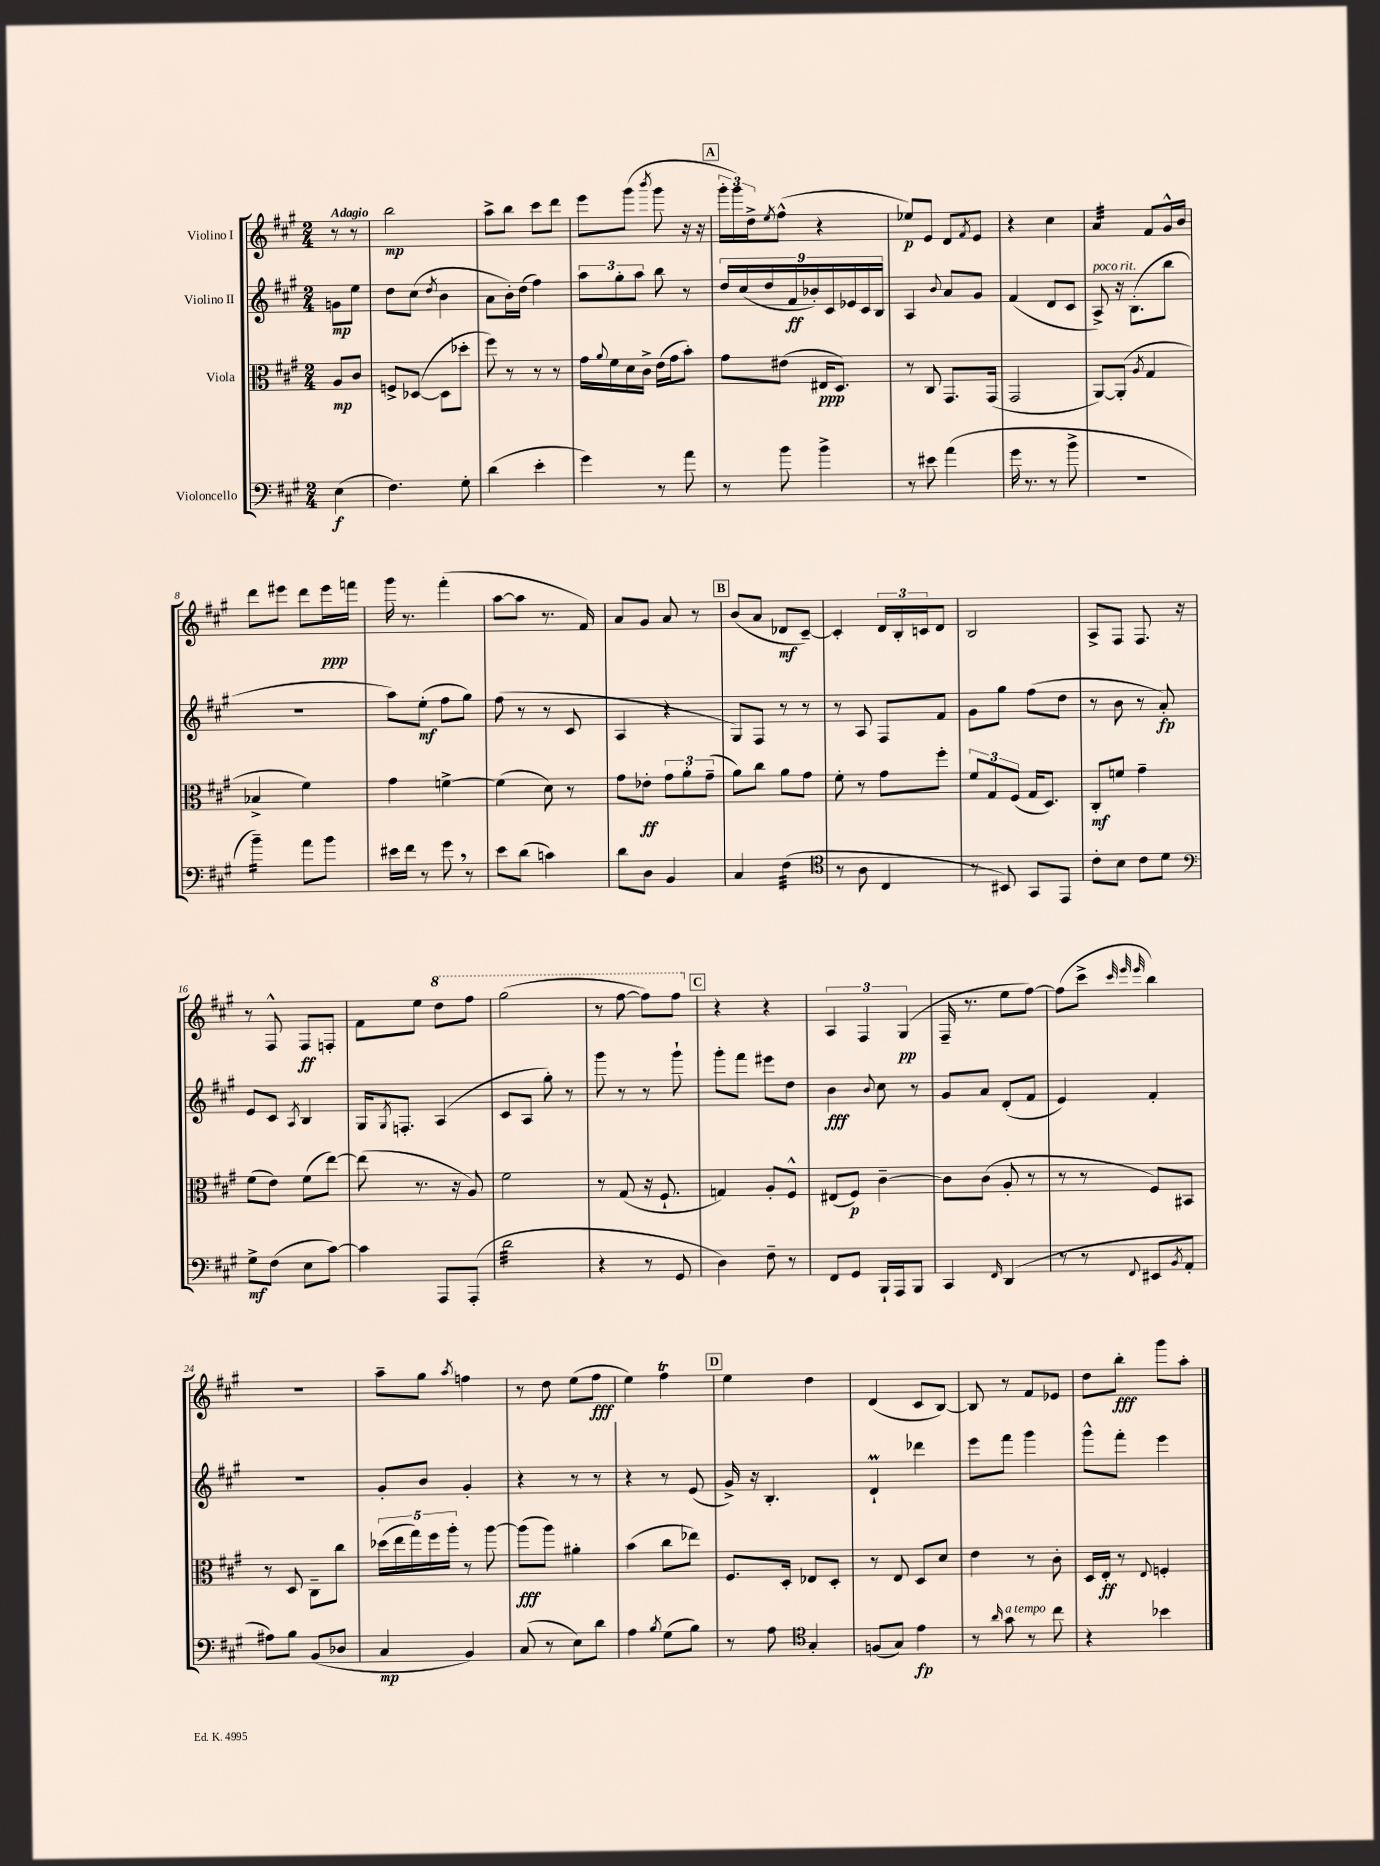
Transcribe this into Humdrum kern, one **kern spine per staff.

**kern	**kern	**kern	**kern
*staff4	*staff3	*staff2	*staff1
*clefF4	*clefC3	*clefG2	*clefG2
*k[f#c#g#]	*k[f#c#g#]	*k[f#c#g#]	*k[f#c#g#]
*M2/4	*M2/4	*M2/4	*M2/4
(4E	8A	8g	8r
.	8c#	8ee	8r
=	=	=	=
4.F#)	8F^	8dd	2bb
.	([8D-	(8cc#	.
.	.	8qdd	.
.	8D-]	4b	.
8G#'	8dd-'	.	.
=	=	=	=
(4d	8ff#)	8a	8aa^
.	8r	16b')	8bb
.	.	(16dd	.
4e'	8r	4ff#)	8ccc#
.	8r	.	8ddd
=	=	=	=
4g#)	16g#	12aa	8eee
.	8qqa	.	.
.	16f#	.	.
.	.	12gg#'	.
.	16d	.	(8ggg#
.	.	12aa	.
.	16c#^	.	.
.	.	.	8qbbb
8r	(16e	8bb	8ggg#
.	16g#	.	.
8a	8b')	8r	16r
.	.	.	16r
=	=	=	=
8r	8g#	18dd	24ggg#'
.	.	.	24ggg#)
.	.	(18cc#	.
.	.	.	24dd^
.	.	18dd	.
.	.	.	8qee
8b	(8e#	.	(8ff#^^
.	.	18f#	.
.	.	18b-')	.
4b^	16E#	.	4r
.	.	18c#	.
.	8.D)	.	.
.	.	18e-	.
.	.	18c#	.
.	.	18B	.
=	=	=	=
8r	8r	4A	8ee-)
8e#	8C#	.	8e
.	.	8qqb	.
(4a	8.GG#	8a	8d
.	.	.	8qf#
.	.	8g#	8e
.	(16GG#	.	.
=	=	=	=
16g#	2GG#	(4f#	4r
8.r	.	.	.
8r	.	8d	4cc#
8b^	.	8c#	.
=	=	=	=
2r	[8AA)	8A^)	4a
.	(8AA']	16r	.
.	.	(8.B'	.
.	8qA	.	.
.	4G#	.	8f#
.	.	8bb	16g#^^
.	.	.	16b
=	=	=	=
4b~)	4B-^	2r	8ddd
.	.	.	8eee#
8a	4f#)	.	8ddd
8b	.	.	16eee#
.	.	.	16fff
=	=	=	=
16e#	4g#	8aa)	16ggg#
16f#	.	.	8.r
8r	.	(8ee'	.
8g#	[4f^	8ff#	(4fff#'
8r	.	8gg#)	.
=	=	=	=
8e	(4f]	(8ff#	[8aa
(8d	.	8r	8aa]
4c)	8d)	8r	8.r
.	8r	8c#	.
.	.	.	16f#)
=	=	=	=
8d	8g#	4A	8a
8D	8e-'	.	8g#
4BB	12g#	4r	8a
.	12a'	.	.
.	.	.	8r
.	(12g#~	.	.
=	=	=	=
4C#	8a)	8G#)	(8b
.	8cc#	8F#	8a
(4F#	8a	8r	8d-
.	8g#	8r	[8c#~)
=	=	=	=
*clefC4	*	*	*
8r	8f#'	8r	4c#']
8A	8r	8A	.
4C#	8g#	8F#	24d
.	.	.	24B'
.	.	.	24c
.	8ff#'	8f#	8d
=	=	=	=
8r	12f#	8g#	2B
.	12G#	.	.
8BB#)	.	8gg#	.
.	(12F#	.	.
8GG#	16G#	(8ff#	.
.	8.D)	.	.
8EE	.	8dd	.
=	=	=	=
8c#'	8C#'	8r	8A^
8B	8f	8b	8F#
8c#	4g#~	8r	8.F#
8d	.	8a')	.
.	.	.	16r
=	=	=	=
*clefF4	*	*	*
8G#^	(8f#	8e	8r
(8F#	8e)	8c#	8F#^^
.	.	8qA	.
8E	(8f#	4B	8F#
[8c#)	[8ee)	.	8F'
=	=	=	=
4c#]	(8ee]	16G#	8f#
.	.	8qG#	.
.	.	8.F'	.
.	8.r	.	8ee
8AAA	.	(4A	8ddd
.	16r	.	.
(8AAA'	8A)	.	8fff#
=	=	=	=
2d	2f#	8c#	(2ggg#
.	.	8A	.
.	.	8gg#')	.
.	.	8r	.
=	=	=	=
4r	8r	8ggg#	8r
.	(8G#	8r	[8fff#
8r	16r	8r	8fff#])
.	8.F#`	.	.
8GG#	.	8ggg#`	8fff#
=	=	=	=
4D)	4G)	8ggg#'	4r
.	.	8fff#	.
8F#~	8A'	8eee#	4r
8r	8F#^^	8dd	.
=	=	=	=
8FF#	(8E#	4b	6A
8GG#	8F#)	.	.
.	.	.	6F#
.	.	8qqb	.
16BBB`	[4c#~	8cc#	.
16AAA	.	.	.
.	.	.	(6G#
8BBB	.	8r	.
=	=	=	=
4CC#	8c#]	8g#	16F#~
.	.	.	8.r
.	(8c#	8a	.
16qqFF#	.	.	.
(4DD	8A'	(8d'	8ee
.	8r	8f#	[8ff#)
=	=	=	=
8r	8r	4e)	(8ff#]
8r	8r	.	8ccc#^
.	.	.	32qqccc#
.	.	.	32qqeee
8qqFF#	.	.	32qqeee
8EE#	8F#)	4f#'	4bb)
8qBB	.	.	.
8AA'	8BB#	.	.
=	=	=	=
8A#)	8r	2r	2r
8B	8D	.	.
(8BB	8C#~	.	.
8D-	8cc#	.	.
=	=	=	=
4C#	(20dd-	8g#'	8aa~
.	20ee	.	.
.	20gg#)	.	.
.	.	8b	8gg#
.	20ff#	.	.
.	20aa'	.	.
.	.	.	8qaa
4BB)	8r	4g#'	4ff
.	[8aa	.	.
=	=	=	=
(8C#	(8aa]	4r	8r
8r	8aa)	.	8dd
8E)	4a#'	8r	(8ee
8d	.	8r	8ff#
=	=	=	=
4A	(4b	4r	4ee)
8qB	.	.	.
(8G#	8cc#	8r	4ff#
8B)	8ee-)	(8e	.
=	=	=	=
8r	8.F#	16g#^)	4ee
.	.	16r	.
8A	.	4.B'	.
.	16D'	.	.
*clefC4	*	*	*
4G#'	8E-	.	4dd
.	8D'	.	.
=	=	=	=
(8F	8r	4d`	(4d
8G#)	8E	.	.
4e	8D	4ddd-	8c#
.	8d	.	[8B)
=	=	=	=
8r	4e	8eee	8B]
16qqa	.	.	.
8g#	.	8fff#	8r
8r	8r	4ggg#	8f#
8cc#	8c#'	.	8e-
=	=	=	=
4r	16D	8ggg#^^	8dd
.	16E'	.	.
.	8r	8fff#'	8bb'
.	8qqE	.	.
4b-	4F'	4eee	8ggg#
.	.	.	8aa'
==	==	==	==
*-	*-	*-	*-
